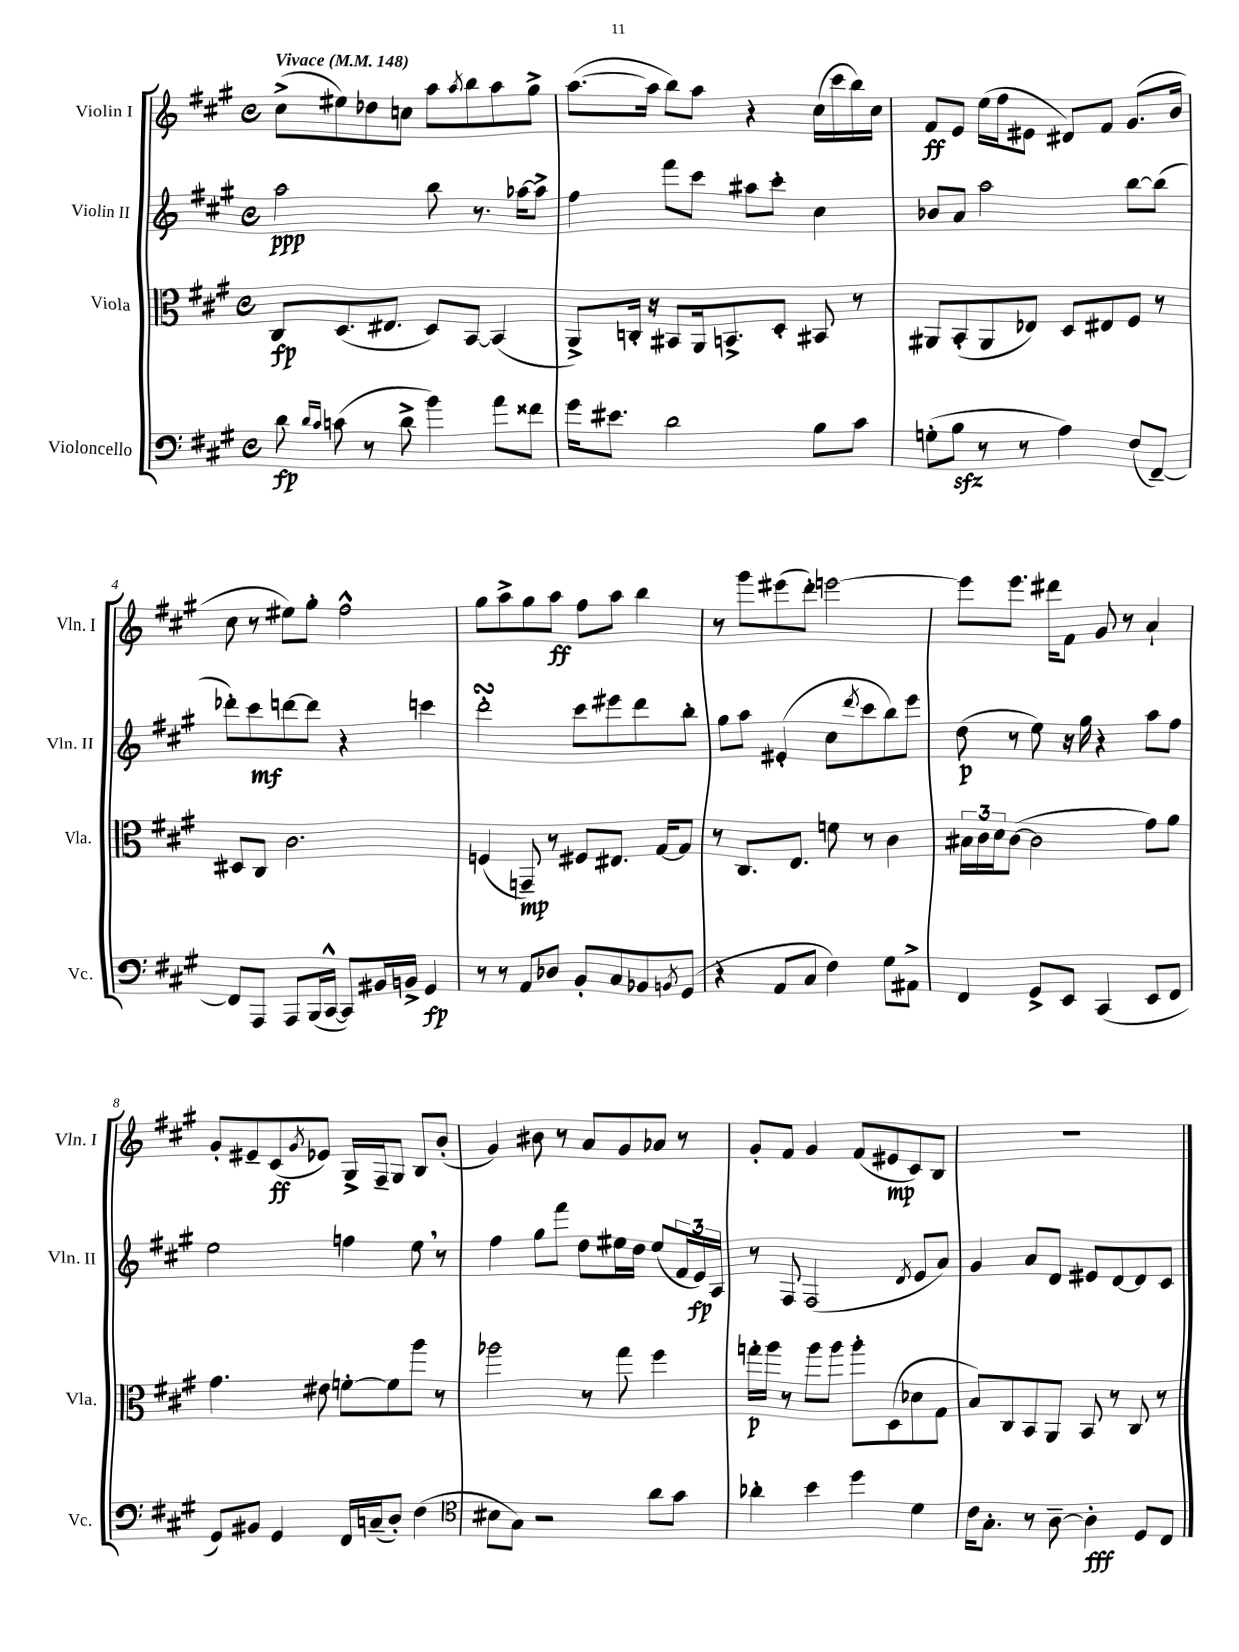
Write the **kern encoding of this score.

**kern	**dynam	**kern	**dynam	**kern	**dynam	**kern	**dynam
*part4	*part4	*part3	*part3	*part2	*part2	*part1	*part1
*staff4	*staff4	*staff3	*staff3	*staff2	*staff2	*staff1	*staff1
*I"Violoncello	*	*I"Viola	*	*I"Violin II	*	*I"Violin I	*
*I'Vc.	*	*I'Vla.	*	*I'Vln. II	*	*I'Vln. I	*
*clefF4	*	*clefC3	*	*clefG2	*	*clefG2	*
*k[f#c#g#]	*	*k[f#c#g#]	*	*k[f#c#g#]	*	*k[f#c#g#]	*
*M4/4	*	*M4/4	*	*M4/4	*	*M4/4	*
*met(c)	*	*met(c)	*	*met(c)	*	*met(c)	*
*MM148	*	*MM148	*	*MM148	*	*MM148	*
=1	=1	=1	=1	=1	=1	=1	=1
!	!	!	!	!	!	!LO:TX:a:B:t=Vivace	!
8d\	fp	8C#/L	fp	2aa\	ppp	(8cc#^\L	.
16qqd/LL	.	.	.	.	.	.	.
16qqc#/JJ	.	.	.	.	.	.	.
(8cn\	.	(8.D/	.	.	.	8ee#X\)	.
8r	.	.	.	.	.	8dd-X\	.
.	.	8.E#X/J	.	.	.	.	.
8d^\	.	.	.	.	.	8ccn\J	.
4b\)	.	8D/L)	.	8bb\	.	8aa\L	.
.	.	.	.	.	.	8qaa/	.
.	.	[8BB/J	.	8.r	.	8bb\	.
8a\L	.	(4BB/]	.	.	.	8aa\	.
.	.	.	.	[16aa-X\KL	.	.	.
8f##X\J	.	.	.	8aa-^\J]	.	8gg#^\J	.
=2	=2	=2	=2	=2	=2	=2	=2
16g#\KL	.	8AA^/L)	.	4ff#\	.	([8.aa\L	.
8.e#X\J	.	.	.	.	.	.	.
.	.	16Cn'/Jk	.	.	.	.	.
.	.	16r	.	.	.	16aa\Jk]	.
2d\	.	8BB#X/L	.	8fff#\L	.	8bb\L)	.
.	.	16AA/k	.	8ccc#\J	.	8aa\J	.
.	.	8.BBn^/	.	.	.	.	.
.	.	.	.	8aa#X\L	.	4r	.
.	.	8D'/J	.	8ccc#'\J	.	.	.
8B\L	.	8BB#X/	.	4cc#\	.	(16cc#\LL	.
.	.	.	.	.	.	16ccc#\	.
8c#\J	.	8r	.	.	.	16bb\)	.
.	.	.	.	.	.	16cc#\JJ	.
=3	=3	=3	=3	=3	=3	=3	=3
(8Gn'\L	.	8AA#X/L	.	8b-X/L	.	8f#/L	ff
8Bzz\J	.	(8BB'/	.	8a/J	.	8e/J	.
8r	.	8AA#/	.	2aa\	.	(16ee\LL	.
.	.	.	.	.	.	16ff#\J	.
8r	.	8E-X/J)	.	.	.	8e#X\J	.
4A\)	.	8D/L	.	.	.	8d#X/L)	.
.	.	8E#X/	.	.	.	8f#/J	.
(8F#/L	.	8F#/J	.	[8bb\L	.	(8.g#/L	.
[8FF#~/J)	.	8r	.	(8bb\J]	.	.	.
.	.	.	.	.	.	16b/Jk	.
!!LO:LB:g=z
=4	=4	=4	=4	=4	=4	=4	=4
8FF#/L]	.	8D#X/L	.	8ddd-X'\L)	.	8cc#\	.
8AAA/J	.	8C#/J	.	8ccc#\	mf	8r	.
8AAA/L	.	2.c#\	.	[8dddn\	.	8ee#X\L)	.
(16BBB/L	.	.	.	8ddd\J]	.	8gg#'\J	.
[16CC#^^/JJ	.	.	.	.	.	.	.
8CC#/L])	.	.	.	4r	.	2ff#^^\	.
16BB#X/L	.	.	.	.	.	.	.
16BBn^/JJ	.	.	.	.	.	.	.
4GG#/	fp	.	.	4cccn\	.	.	.
=5	=5	=5	=5	=5	=5	=5	=5
8r	.	(4Fn/	.	2dddsSSs'\	.	8gg#\L	.
8r	.	.	.	.	.	8aa^\	.
8AA/L	.	8GGn~/)	mp	.	.	8gg#\	.
8D-X/J	.	8r	.	.	.	8aa\J	ff
8BB'/L	.	8F#X/L	.	8ccc#\L	.	8ff#\L	.
8C#/	.	8.E#X/J	.	8eee#X\	.	8aa\J	.
8BB-X/	.	.	.	8ddd\	.	4bb\	.
.	.	[16G#/KL	.	.	.	.	.
8qBBn/	.	.	.	.	.	.	.
(8GG#/J	.	8G#/J]	.	8bb'\J	.	.	.
=6	=6	=6	=6	=6	=6	=6	=6
4r	.	8r	.	8gg#\L	.	8r	.
.	.	8.C#/L	.	8aa\J	.	8ggg#\L	.
8AA/L	.	.	.	(4e#X'/	.	(8eee#X\	.
.	.	8.E/J	.	.	.	.	.
8C#/J	.	.	.	.	.	8ddd'\J)	.
4F#\)	.	8fn\	.	8cc#\L	.	[2eeen\	.
.	.	.	.	8qddd/	.	.	.
.	.	8r	.	8ccc#\	.	.	.
8G#\L	.	4c#\	.	8bb\)	.	.	.
8AA#X^\J	.	.	.	8eee\J	.	.	.
=7	=7	=7	=7	=7	=7	=7	=7
4FF#/	.	24B#X\LL	.	(8dd\	p	8eee\L]	.
.	.	24c#\	.	.	.	.	.
.	.	24d\J	.	.	.	.	.
.	.	([8c#\J	.	8r	.	8.eee\J	.
8GG#^/L	.	2c#\]	.	8ee\)	.	.	.
.	.	.	.	.	.	16ddd#X\KL	.
8EE/J	.	.	.	16r	.	8f#\J	.
.	.	.	.	16gg#\	.	.	.
(4CC#/	.	.	.	4r	.	8g#/	.
.	.	.	.	.	.	8r	.
8EE/L	.	8g#\L)	.	8aa\L	.	4a`/	.
8FF#/J	.	8a\J	.	8ff#\J	.	.	.
!!LO:LB:g=z
=8	=8	=8	=8	=8	=8	=8	=8
8GG#/L)	.	4.g#\	.	2ee\	.	8g#'/L	.
8BB#X/J	.	.	.	.	.	8e#X~/	.
4GG#/	.	.	.	.	.	(8c#/	ff
.	.	.	.	.	.	8qg#/	.
.	.	8e#X\	.	.	.	8e-X/J)	.
16FF#/LL	.	[8fn'\L	.	4ffn\	.	16G#^/LL	.
(16Cn~/J	.	.	.	.	.	16F#~/J	.
8D'/J)	.	8f\]	.	.	.	8G#/J	.
(4F#\	.	8aa\J	.	8ee,\	.	8B/L	.
.	.	8r	.	8r	.	(8b'/J	.
=9	=9	=9	=9	=9	=9	=9	=9
*clefC4	*	*	*	*	*	*	*
8B#X\L	.	2aa-X\	.	4ff#\	.	4g#/)	.
8G#\J)	.	.	.	.	.	.	.
2r	.	.	.	8gg#\L	.	8b#X\	.
.	.	.	.	8fff#\J	.	8r	.
.	.	8r	.	8dd\L	.	8a/L	.
.	.	8gg#\	.	16ee#X\L	.	8g#/	.
.	.	.	.	16dd\JJ	.	.	.
8a\L	.	4ff#\	.	(8ee#/L	.	8a-X/J	.
8g#\J	.	.	.	24f#/L	.	8r	.
.	.	.	.	24e/)	fp	.	.
.	.	.	.	24A/JJ	.	.	.
=10	=10	=10	=10	=10	=10	=10	=10
4a-X'\	.	16ggn'\LL	p	8r	.	8g#'/L	.
.	.	16aa\JJ	.	.	.	.	.
.	.	8r	.	8F#/	.	8f#/J	.
4b\	.	8aa\L	.	(2F#/	.	4g#/	.
.	.	8aa\J	.	.	.	.	.
4dd\	.	8aa'\L	.	.	.	(8f#/L	.
.	.	(8D\	.	.	.	8e#X/	mp
.	.	.	.	8qd/	.	.	.
4d\	.	8d-X\	.	8e/L	.	8c#/)	.
.	.	8G#\J	.	8a/J)	.	8B/J	.
=11	=11	=11	=11	=11	=11	=11	=11
16c#\KL	.	8B/L)	.	4g#/	.	1r	.
8.G#'\J	.	.	.	.	.	.	.
.	.	8C#/	.	.	.	.	.
8r	.	8BB/	.	8a/L	.	.	.
[8A~\	.	8AA/J	.	8d/J	.	.	.
4A'\]	fff	8BB/	.	8e#X/L	.	.	.
.	.	8r	.	[8d/	.	.	.
8D/L	.	8C#/	.	8d/]	.	.	.
8C#/J	.	8r	.	8c#/J	.	.	.
==	==	==	==	==	==	==	==
*-	*-	*-	*-	*-	*-	*-	*-
